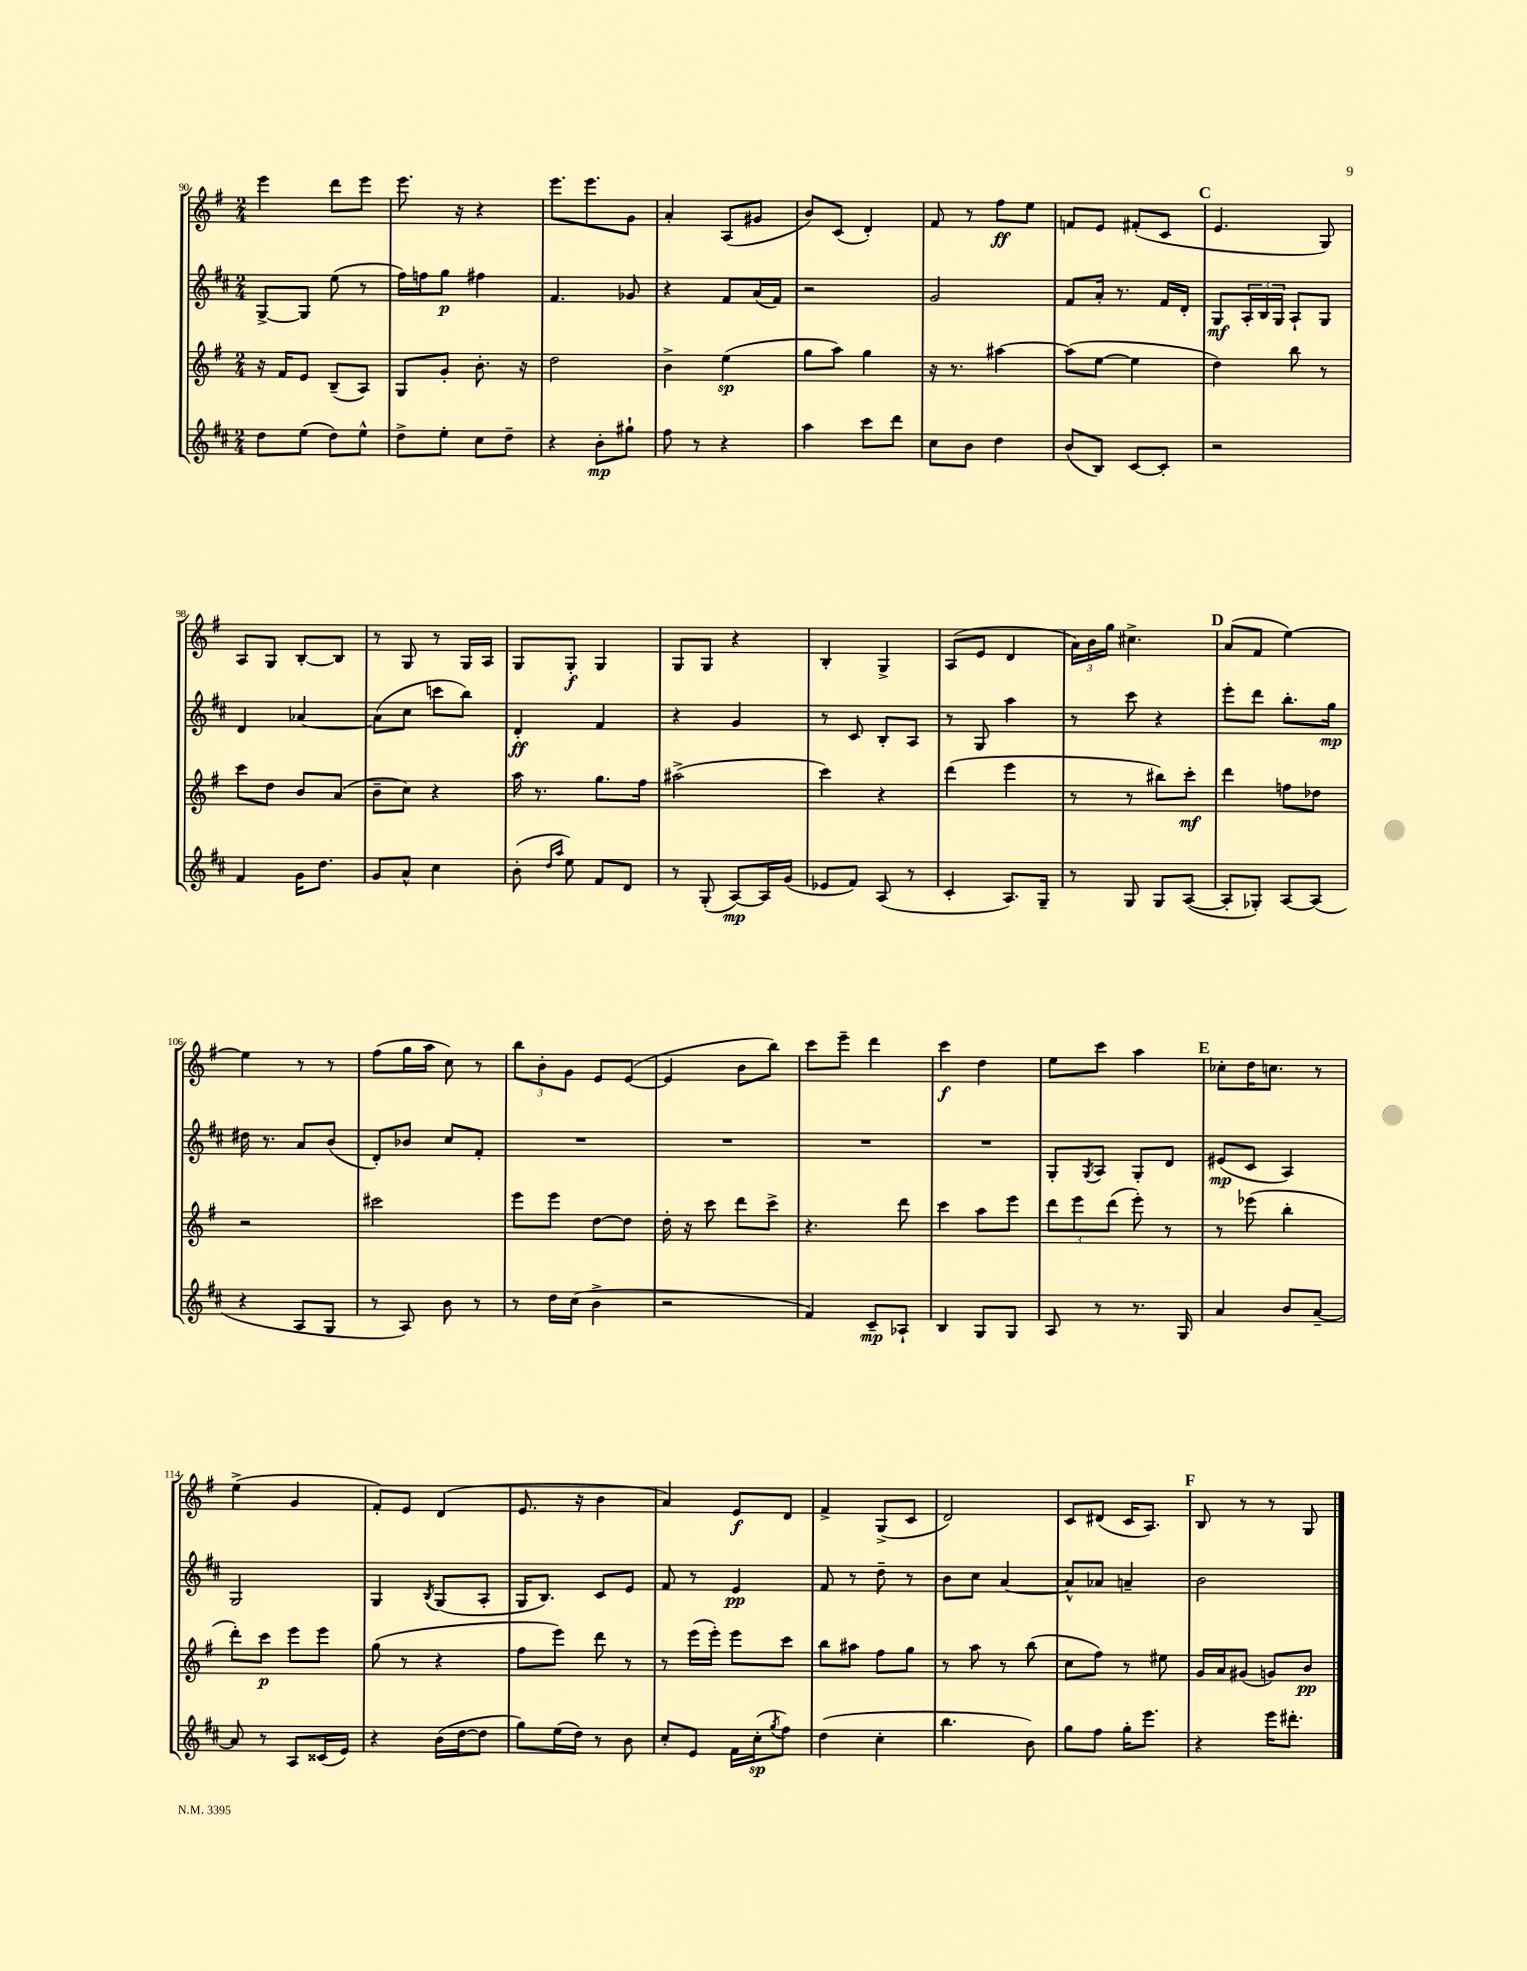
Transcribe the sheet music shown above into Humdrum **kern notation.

**kern	**kern	**kern	**kern
*staff4	*staff3	*staff2	*staff1
*clefG2	*clefG2	*clefG2	*clefG2
*k[f#c#]	*k[f#]	*k[f#c#]	*k[f#]
*M2/4	*M2/4	*M2/4	*M2/4
8dd\L	16r	[8G^/L	4eee\
.	16f#/LK	.	.
(8ee\J	8e/J	8G/]J	.
8dd\L)	(8B~/L	(8ee\	8ddd\L
8ee^^\J	8A/J)	8r	8eee\J
=	=	=	=
8dd^\L	8G/L	16ff#\LL)	8.eee\
.	.	16ff\J	.
8ee'\J	8g'/J	8gg\J	.
.	.	.	16r
8cc#\L	8.b'\	4ff#\	4r
8dd~\J	.	.	.
.	16r	.	.
=	=	=	=
4r	2dd\	4.f#/	8.eee\L
.	.	.	8.eee\
8b'\L	.	.	.
8gg#`\J	.	8g-/	8g\J
=	=	=	=
8ff#\	4b^\	4r	4a'/
8r	.	.	.
4r	(4ee\	8f#/L	(8A/L
.	.	(16a/L	8g#/J
.	.	16f#/JJ)	.
=	=	=	=
4aa\	8gg\L	2r	8b/L)
.	8aa\J)	.	(8c/J
8ccc#\L	4gg\	.	4d'/)
8ddd\J	.	.	.
=	=	=	=
8cc#\L	16r	2g/	8f#/
.	8.r	.	.
8b\J	.	.	8r
4dd\	[4aa#\	.	8ff#\L
.	.	.	8ee\J
=	=	=	=
(8b/L	(8aa#\]L	8f#/L	8f/L
8B/J)	[8ee\J	16a'/Jk	8e/J
.	.	8.r	.
[8c#/L	4ee\]	.	(8f#'/L
8c#'/]J	.	16f#/LL	8c/J
.	.	16d'/JJ	.
=	=	=	=
2r	4dd\)	8G/L	4.e/
.	.	24A'/L	.
.	.	24B/	.
.	.	24G/JJ	.
.	8bb\	8A`/L	.
.	8r	8G/J	8G/)
=	=	=	=
4f#/	8ccc\L	4d/	8A/L
.	8dd\J	.	8G/J
16g\LK	8b/L	[4a-/	[8B'/L
8.dd\J	.	.	.
.	(8a/J	.	8B/]J
=	=	=	=
8g/L	8b~\L	(8a-\]L	8r
8a^^/J	8cc\J)	8cc#\J	8G/
4cc#\	4r	8ccc\L	8r
.	.	8bb\J)	16G/LL
.	.	.	16A/JJ
=	=	=	=
(8b'\	16aa\	4d'/	8G/L
.	8.r	.	.
16qqdd/LL	.	.	.
16qqaa/JJ	.	.	.
8ee\)	.	.	8G'/J
8f#/L	8.gg\L	4f#/	4G/
8d/J	.	.	.
.	16ff#\Jk	.	.
=	=	=	=
8r	(2aa#^\	4r	8G/L
(8G'/	.	.	8G/J
[8A/L)	.	4g/	4r
16A/]L	.	.	.
(16g/JJ	.	.	.
=	=	=	=
8e-/L	4ccc\)	8r	4B'/
8f#/J)	.	8c#/	.
(8A/	4r	8B'/L	4G^/
8r	.	8A/J	.
=	=	=	=
4c#'/	(4ddd\	8r	(8A/L
.	.	8G/	8e/J
8.A/L)	4eee\	4aa\	4d/
16G~/Jk	.	.	.
=	=	=	=
8r	8r	8r	24a\LL)
.	.	.	24b\
.	.	.	24gg\JJ
8G/	8r	8ccc#\	4.cc#^\
8G/L	8bb#\L)	4r	.
([8A/J	8ccc'\J	.	.
=	=	=	=
8A'/]L	4ddd\	8eee'\L	(8a/L
8G-'/J)	.	8ddd\J	8f#/J
[8A/L	8ff\L	8.bb'\L	[4ee\)
(8A/]J	8dd-\J	.	.
.	.	16gg\Jk	.
=	=	=	=
4r	2r	16dd#\	4ee\]
.	.	8.r	.
8A/L	.	8a/L	8r
8G/J	.	(8b/J	8r
=	=	=	=
8r	2ccc#\	8d'/L)	(8ff#\L
8A/)	.	8b-/J	16gg\L
.	.	.	16aa\JJ
8b\	.	8cc#/L	8cc\)
8r	.	8f#'/J	8r
=	=	=	=
8r	8eee\L	2r	12bb\L
.	.	.	12b'\
16dd\LL	8eee\J	.	.
.	.	.	12g\J
(16cc#\JJ	.	.	.
4b^\	[8dd\L	.	8e/L
.	8dd\]J	.	([8e/J
=	=	=	=
2r	16dd'\	2r	4e/]
.	16r	.	.
.	8ccc\	.	.
.	8ddd\L	.	8b\L
.	8ccc^\J	.	8bb\J)
=	=	=	=
4f#/)	4.r	2r	8ccc\L
.	.	.	8eee~\J
8c#~/L	.	.	4ddd\
8A-`/J	8ddd\	.	.
=	=	=	=
4B/	4ccc\	2r	4ccc\
8G/L	8aa\L	.	4dd\
8G/J	8eee\J	.	.
=	=	=	=
8A/	12ddd\L	8G'/L	8ee\L
.	12eee\	.	.
.	.	8qG/	.
8r	.	8A/J	8ccc\J
.	(12ddd\J	.	.
8.r	8eee'\)	8G'/L	4aa\
.	8r	8d/J	.
16G/	.	.	.
=	=	=	=
4a/	8r	(8e#/L	8cc-'\L
.	(8eee-\	8c#/J	16dd\K
.	.	.	8.cc\J
8b/L	4bb'\	4A/)	.
[8a~/J	.	.	8r
=	=	=	=
8a/]	8ddd'\L)	2G/	(4ee^\
8r	8ccc\J	.	.
8A/L	8eee\L	.	4g/
(16c##/L	8eee\J	.	.
16e/JJ)	.	.	.
=	=	=	=
4r	(8gg\	4G/	8f#'/L)
.	8r	.	8e/J
.	.	8qB/	.
(16b\LL	4r	(8G/L	(4d/
[16dd\J	.	.	.
8dd\]J	.	8A'/J	.
=	=	=	=
8gg\L)	8ff#\L	16G/LK	8.e/
.	.	8.B/J)	.
(16ee\L	8eee\J)	.	.
16dd\JJ)	.	.	16r
8r	8ddd\	8c#/L	4b\
8b\	8r	8e/J	.
=	=	=	=
8cc#'/L	8r	8f#/	4a/)
8e/J	(16eee\LL	8r	.
.	16eee'\JJ)	.	.
16f#\LL	8eee\L	4e/	8e/L
(16cc#'\J	.	.	.
8qgg/	.	.	.
8ff#\J)	8ccc\J	.	8d/J
=	=	=	=
(4dd\	8bb\L	8f#/	4f#^/
.	8aa#\J	8r	.
4cc#'\	8ff#\L	8dd~\	(8G^/L
.	8gg\J	8r	8c/J
=	=	=	=
4.bb\	8r	8b\L	2d/)
.	8aa\	8cc#\J	.
.	8r	[4a/	.
8b\)	(8bb\	.	.
=	=	=	=
8gg\L	8cc\L	8a^^/]L	8c/L
8ff#\J	8ff#\J)	8a-/J	(8d#/J
16gg'\LK	8r	4a~/	16c/LK
8.eee\J	.	.	8.A/J)
.	8ee#\	.	.
=	=	=	=
4r	16g/LL	2b\	8B/
.	16a/J	.	.
.	(8g#/J	.	8r
16eee\LK	8g/L)	.	8r
8.ddd#'\J	.	.	.
.	8b/J	.	8G/
==	==	==	==
*-	*-	*-	*-
